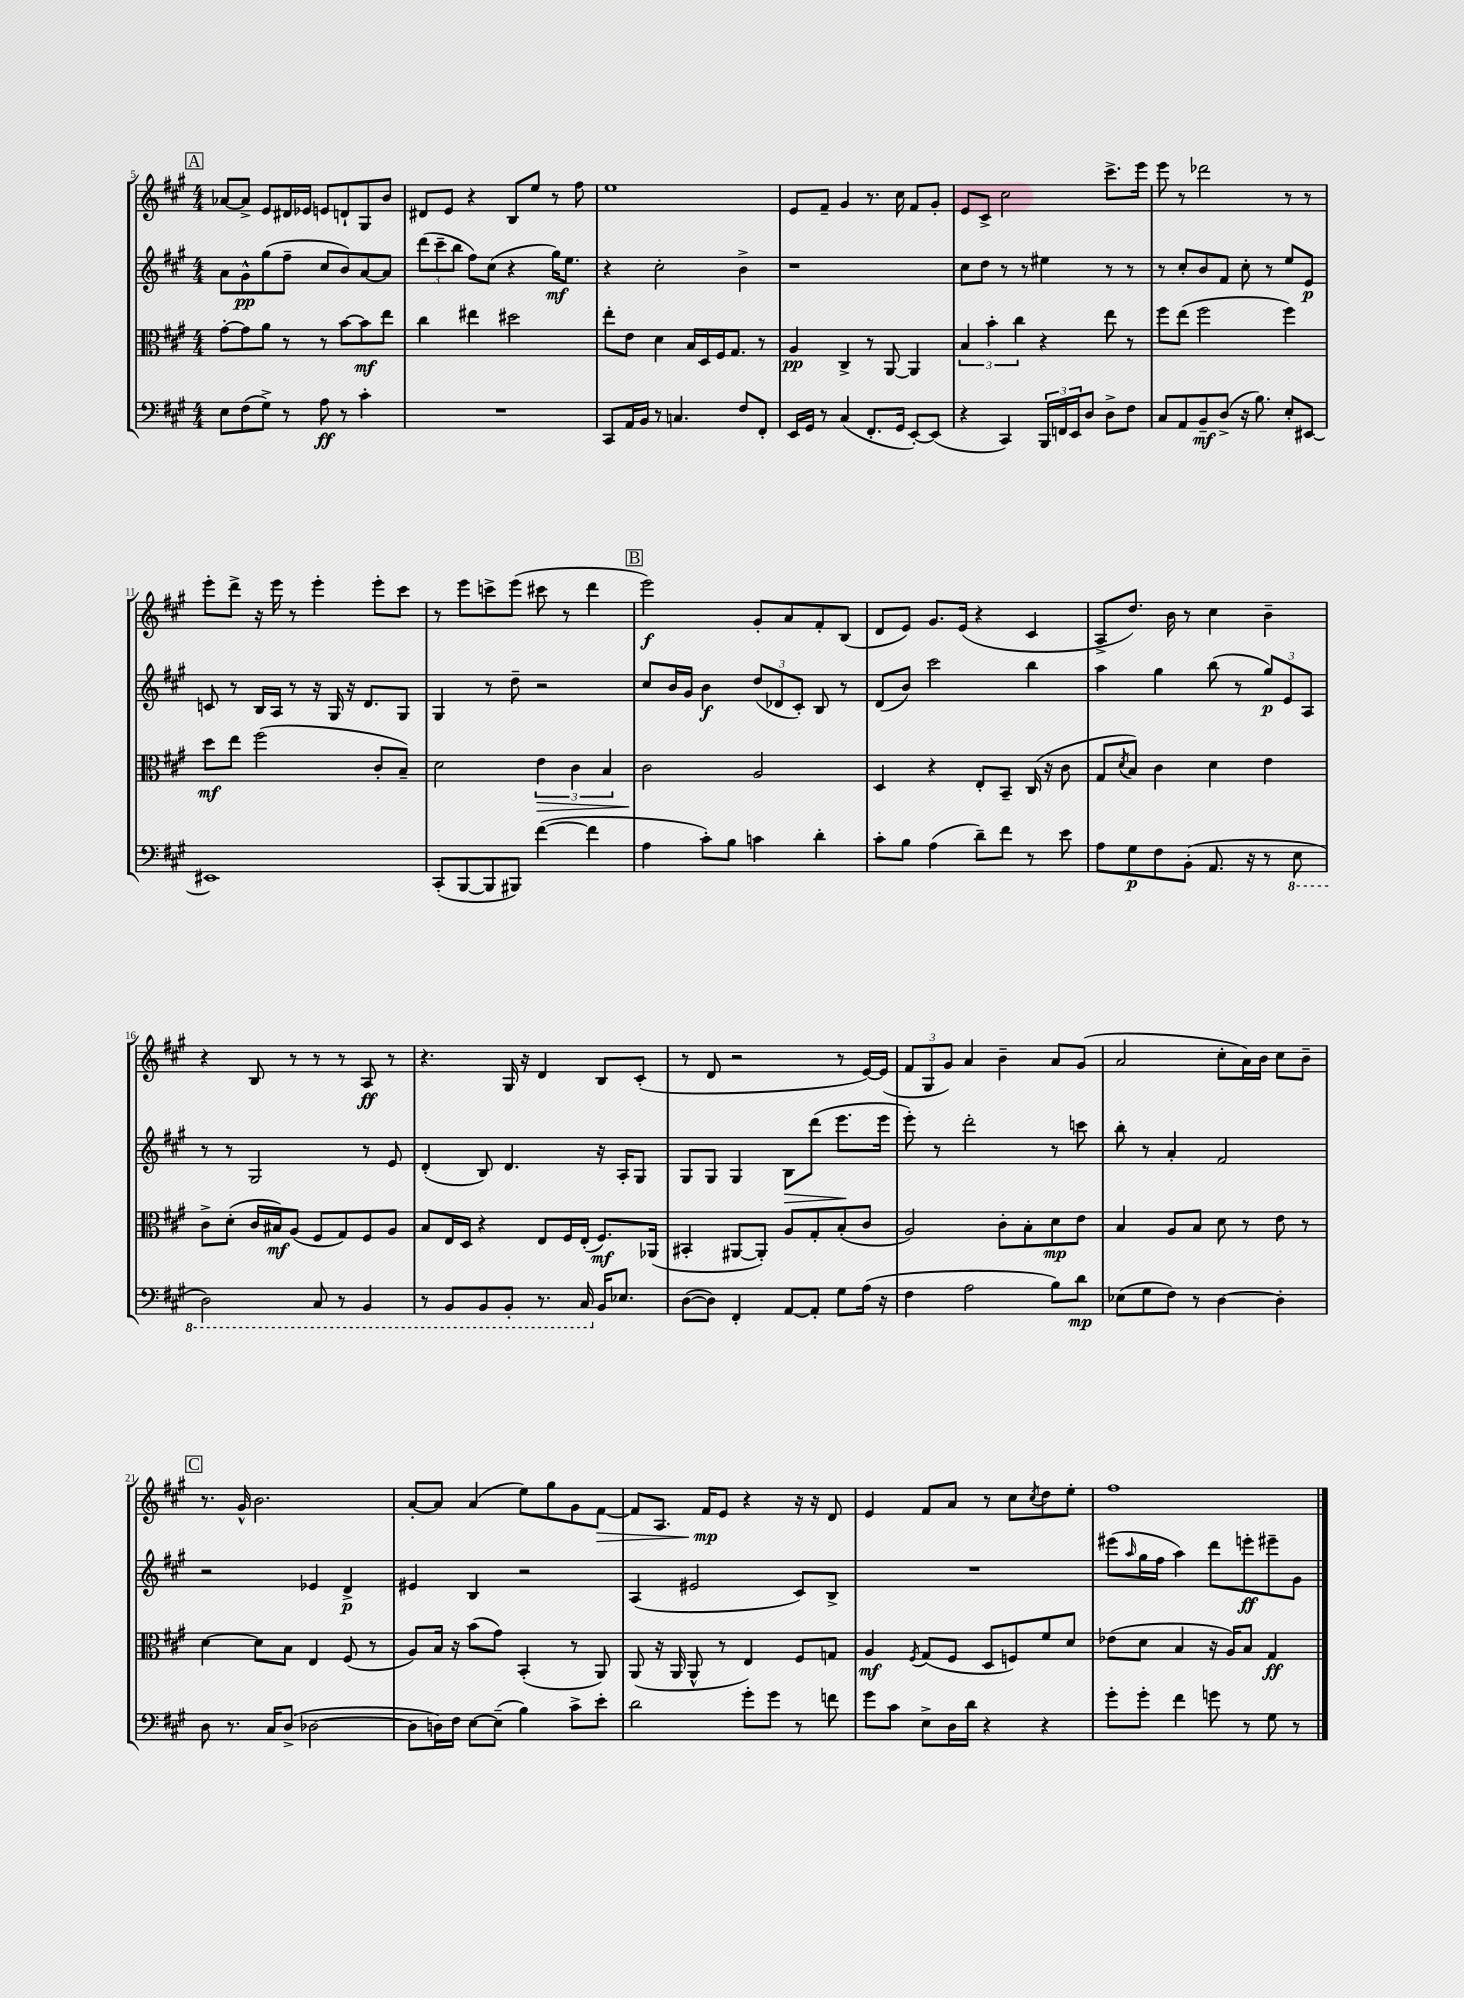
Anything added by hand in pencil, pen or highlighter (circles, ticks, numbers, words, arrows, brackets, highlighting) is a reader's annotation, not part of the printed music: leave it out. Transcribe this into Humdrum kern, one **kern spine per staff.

**kern	**kern	**kern	**kern
*staff4	*staff3	*staff2	*staff1
*clefF4	*clefC3	*clefG2	*clefG2
*k[f#c#g#]	*k[f#c#g#]	*k[f#c#g#]	*k[f#c#g#]
*M4/4	*M4/4	*M4/4	*M4/4
8E	[8g#'	8a	[8a-
(8F#	8g#]	8g#^^	8a-^]
8G#^)	8a	(8gg#	8e
8r	8r	8ff#~	16d#
.	.	.	16e-
8A	8r	8cc#	8e
8r	[8b	8b)	8d`
4c#'	8b]	[8a	8G#
.	8ee	8a]	8b
=	=	=	=
1r	4cc#	(12ddd	8d#
.	.	12ccc#~	.
.	.	.	8e
.	.	12bb	.
.	4ee#	8ff#)	4r
.	.	(8cc#	.
.	2dd#	4r	8B
.	.	.	8ee
.	.	16gg#)	8r
.	.	8.ee	.
.	.	.	8ff#
=	=	=	=
8CC#	8ee'	4r	1ee
16AA	8e	.	.
16BB	.	.	.
8r	4d	2cc#'	.
4.C	.	.	.
.	16B	.	.
.	16D	.	.
.	16F#	.	.
.	8.G#	.	.
8F#	.	4b^	.
8FF#'	8r	.	.
=	=	=	=
16EE	4A	1r	8e
16GG#	.	.	.
8r	.	.	8f#~
(4C#	4C#^	.	4g#
8.FF#'	8r	.	8.r
.	[8AA	.	.
16GG#	.	.	16cc#
[8EE')	4AA]	.	8f#
(8EE]	.	.	8g#'
=	=	=	=
4r	6B	8cc#	8e
.	.	8dd	8c#^
.	6b'	.	.
4CC#)	.	8r	2cc#
.	6cc#	.	.
.	.	8r	.
24BBB	4r	4ee#	.
24FF	.	.	.
24EE	.	.	.
8D	.	.	.
8D^	8ee	8r	8.ccc#^
8F#	8r	8r	.
.	.	.	16eee
=	=	=	=
8C#	8ff#	8r	8eee
8AA	(8ee	8cc#'	8r
8BB~	2ff#	8b	2ddd-
(8D^	.	8f#	.
16r	.	8cc#'	.
8.B)	.	.	.
.	.	8r	.
8E'	4ff#)	8ee	8r
[8EE#	.	8e	8r
=	=	=	=
1EE#]	8dd	8c	8eee'
.	8ee	8r	8ddd^
.	(2ff#	16B	16r
.	.	16A	16eee
.	.	8r	8r
.	.	16r	4eee'
.	.	16G#	.
.	.	16r	.
.	.	8.d	.
.	8c#'	.	8eee'
.	8B~)	8G#	8ccc#
=	=	=	=
(8CC#'	2d	4G#	8r
[8BBB	.	.	8eee
8BBB]	.	8r	8ccc^
8BBB#)	.	8dd~	(8eee
([4f#	6e	2r	8ccc#
.	.	.	8r
.	6c#	.	.
4f#]	.	.	4ddd
.	6B	.	.
=	=	=	=
4A	2c#	8cc#	2eee)
.	.	16b	.
.	.	16g#	.
8c#')	.	4b	.
8B	.	.	.
4c	2A	(12dd	8g#'
.	.	12d-	.
.	.	.	8a
.	.	12c#')	.
4d'	.	8B	8f#'
.	.	8r	(8B
=	=	=	=
8c#'	4D	(8d	8d
8B	.	8b)	8e)
(4A	4r	2ccc#	8.g#
.	.	.	(16e
8d~)	8E'	.	4r
8f#	8BB~	.	.
8r	(16C#	4bb	4c#
.	16r	.	.
8e	8c#	.	.
=	=	=	=
8A	8G#	4aa	8A^
.	8qd	.	.
8G#	8B)	.	8.dd)
8F#	4c#	4gg#	.
.	.	.	16b
(8BB'	.	.	8r
8.AA	4d	(8bb	4cc#
.	.	8r	.
16r	.	.	.
8r	4e	12gg#)	4b~
.	.	12e	.
8EE	.	.	.
.	.	12A	.
=	=	=	=
2DD)	8c#^	8r	4r
.	(8d'	8r	.
.	16c#	2G#	8B
.	16B#)	.	.
.	(8A	.	8r
8CC#	8F#	.	8r
8r	8G#)	.	8r
4BBB	8F#	8r	8A
.	8A	8e	8r
=	=	=	=
8r	8B	(4d'	4.r
8BBB	16E	.	.
.	16D	.	.
8BBB	4r	8B)	.
8BBB'	.	4.d	16G#
.	.	.	16r
8.r	8E	.	4d
.	16F#	.	.
16CC#	(16E'	.	.
16BB	8.F#)	16r	8B
8.E-	.	16A'	.
.	.	8G#	(8c#'
.	(16AA-	.	.
=	=	=	=
([8D	4BB#'	8G#	8r
8D])	.	8G#	8d
4FF#'	[8AA#	4G#	2r
.	8AA#'])	.	.
[8AA	8A	8B	.
8AA']	8G#'	(8ddd	.
8G#	(8B'	8.eee	8r
(16A	8c#	.	[16e)
16r	.	16eee	(16e]
=	=	=	=
4F#	2A)	8eee')	12f#
.	.	.	12G#
.	.	8r	.
.	.	.	12g#)
2A	.	2ddd'	4a
.	8c#'	.	4b~
.	8B'	.	.
8B)	8d	8r	8a
8d	8e	8ccc	(8g#
=	=	=	=
(8E-	4B	8bb'	2a
8G#	.	8r	.
8F#)	8A	4a'	.
8r	8B	.	.
[4D	8d	2f#	8cc#'
.	8r	.	16a)
.	.	.	16b
4D']	8e	.	8cc#
.	8r	.	8b~
=	=	=	=
8D	[4d	2r	8.r
8.r	.	.	.
.	.	.	16g#^^
.	8d]	.	2.b
16C#	.	.	.
(8D^	8B	.	.
[2D-	4E	4e-	.
.	(8F#	4d^	.
.	8r	.	.
=	=	=	=
8D-]	8A)	4e#	[8a'
16D)	16B	.	8a]
16F#	16r	.	.
[8E	(8b	4B	(4a
(8E~]	8g#)	.	.
4B)	(4BB'	2r	8ee)
.	.	.	8gg#
8c#^	8r	.	8g#
8e'	8AA)	.	[8f#
=	=	=	=
2d	(8AA	(4A	8f#]
.	16r	.	8.A
.	16AA	.	.
.	8AA^^	2e#	.
.	.	.	16f#
.	8r	.	8e
8g#'	4E)	.	4r
8g#	.	.	.
8r	8F#	8c#)	16r
.	.	.	16r
8f	8G	8B^	8d
=	=	=	=
8g#	4A	1r	4e
8c#	.	.	.
.	8qF#	.	.
8E^	(8G#	.	8f#
16D	8F#	.	8a
16d	.	.	.
4r	8D	.	8r
.	8F)	.	8cc#
.	.	.	8qcc#
4r	8f#	.	8dd
.	8d	.	8ee'
=	=	=	=
8g#'	(8e-	(8eee#	1ff#
.	.	16qqaa	.
8g#'	8d	16gg#	.
.	.	16ff#	.
4f#	4B	4aa)	.
8g	16r	8ddd	.
.	16A)	.	.
8r	8B	8eee'	.
8G#	4G#	8eee#~	.
8r	.	8g#	.
==	==	==	==
*-	*-	*-	*-
